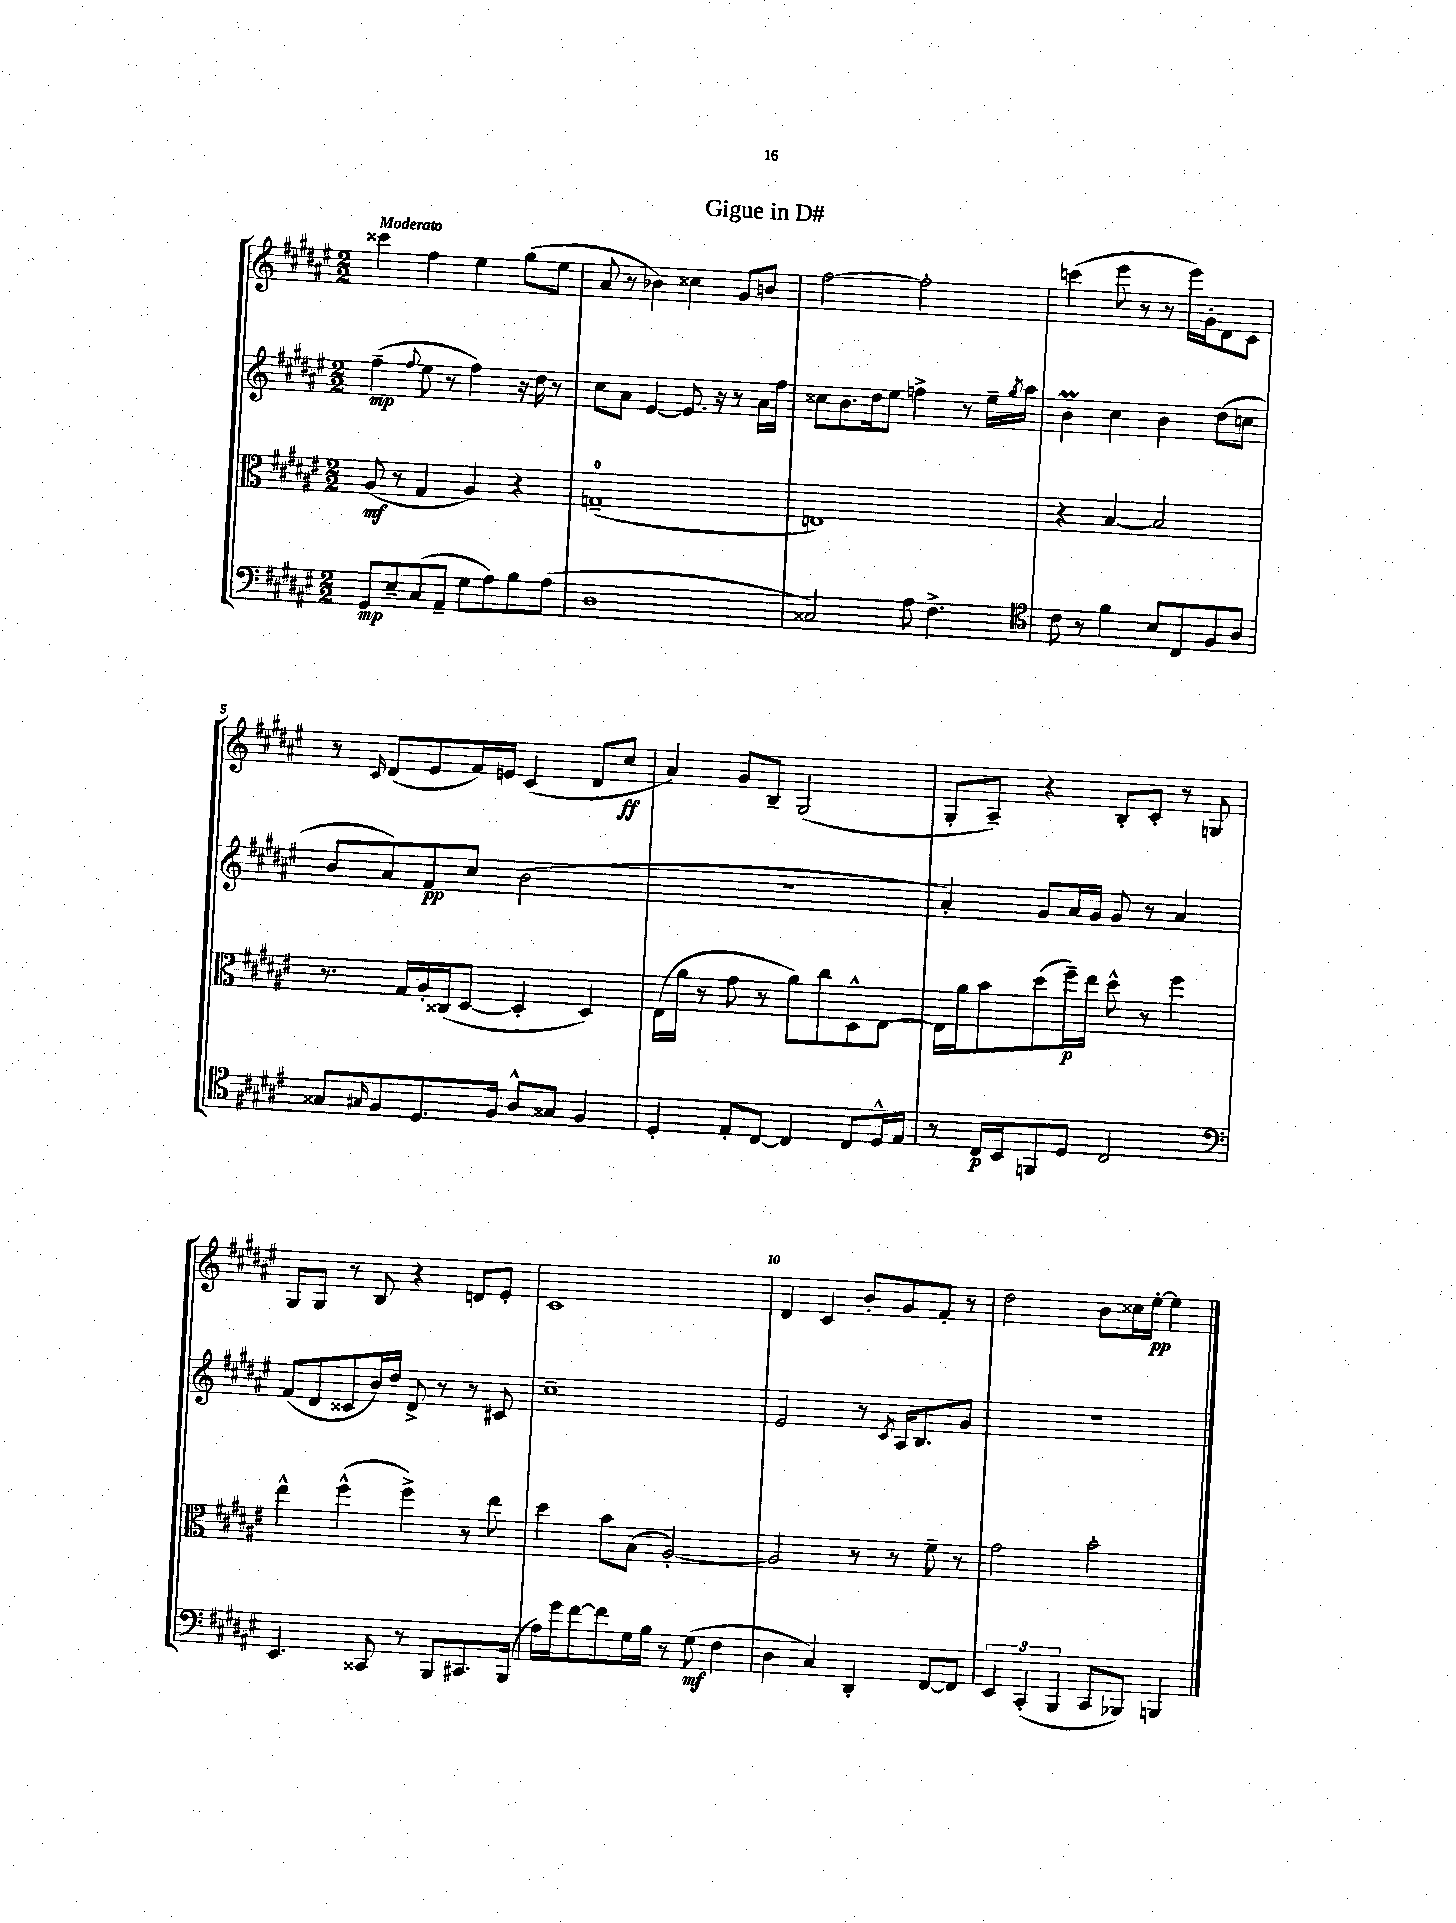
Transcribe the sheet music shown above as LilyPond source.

\header { title = "Gigue in D#" }
<<
\new StaffGroup <<
\new Staff = "s0" {
    \clef treble \key fis \major \numericTimeSignature \time 2/2 \tempo "Moderato"
    cisis'''4 fis''4 eis''4 gis''8( eis''8 |
    ais'8 r8 bes'4) cisis''4 gis'8 b'8 |
    fis''2~ fis''2-. |
    c'''4( eis'''8 r8 r8 eis'''16) gis'16-. dis'8 cis'8 |
    r8 \grace { cis'16 } dis'8( eis'8 fis'16) e'16 cis'4( dis'8 cis''8\ff |
    ais'4) gis'8 b8-- gis2( |
    gis8-. ais8--) r4 b8-. cis'8-. r8 g8 |
    gis8 gis8 r8 b8 r4 d'8 eis'8-. |
    cis'1 |
    dis'4 cis'4 b'8-. gis'8 fis'8-. r8 |
    dis''2 b'8 cisis''16 eis''16~-.\pp eis''4 \bar "|." |
}
\new Staff = "s1" {
    \clef treble \key fis \major \numericTimeSignature \time 2/2
    fis''4--\mp( \appoggiatura { fis''8 } eis''8 r8 fis''4) r16 dis''16 r8 |
    cis''8 ais'8 eis'4~ eis'8. r16 r8 ais'16 fis''16 |
    cisis''8 b'8. dis''16 eis''8 f''4-> r8 eis''16-- \acciaccatura { gis''8 } ais''16 |
    b'4\prall cis''4 b'4 dis''8( c''8 |
    b'8 ais'8) fis'8\pp cis''8 b'2( |
    r1 |
    ais'4-.) gis'8 ais'16 gis'16 gis'8 r8 ais'4 |
    fis'8( dis'8 cisis'8 b'16) dis''16 dis'8-> r8 r8 cis'8 |
    cis''1-- |
    eis'2 r8 \acciaccatura { cis'8 } ais16 b8. gis'8 |
    R1 \bar "|." |
}
\new Staff = "s2" {
    \clef alto \key fis \major \numericTimeSignature \time 2/2
    ais8\mf( r8 gis4 ais4) r4 |
    g1-0--( |
    e1) |
    r4 b4~ b2 |
    r8. gis16 ais16-. cisis16( dis8~ dis4-. dis4) |
    eis16( ais'16 r8 gis'8 r8 ais'8) cis''8 dis8-^ eis8~ |
    eis16 ais'16 b'8 dis''8( fis''16--\p) eis''16 dis''8-^ r8 fis''4 |
    eis''4-^ fis''4-^( fis''4->) r8 eis''8 |
    dis''4 b'8 b8( ais2~-.) |
    ais2 r8 r8 fis'8-- r8 |
    gis'2 b'2-. \bar "|." |
}
\new Staff = "s3" {
    \clef bass \key fis \major \numericTimeSignature \time 2/2
    gis,8\mp eis8-- cis8( ais,8-- gis8 ais8) b8 ais8( |
    dis1 |
    cisis2) ais8 fis4.-> |
    \clef tenor cis'8 r8 fis'4 b8 cis8 fis8 ais8 |
    gisis8 \grace { gis16 } fis8 dis8. fis16 ais8-^ gisis8 fis4 |
    dis4-. eis8-. cis8~ cis4 cis8 dis16-^ eis16 |
    r8 cis16\p b,16 f,8 dis8 cis2 |
    \clef bass eis,4. cisis,8 r8 b,,8 cis,8. b,,16( |
    ais16) gis'16 fis'8~ fis'8 gis16 b16 r8 gis8\mf( fis4 |
    dis4 cis4) dis,4-. fis,8~ fis,8 |
    \tuplet 3/2 { eis,4 cis,4-.( b,,4 } cis,8 bes,,8) b,,4 \bar "|." |
}
>>
>>
\layout { \context { \Score \override BarNumber.break-visibility = ##(#f #t #t) barNumberVisibility = #(every-nth-bar-number-visible 5) } }
